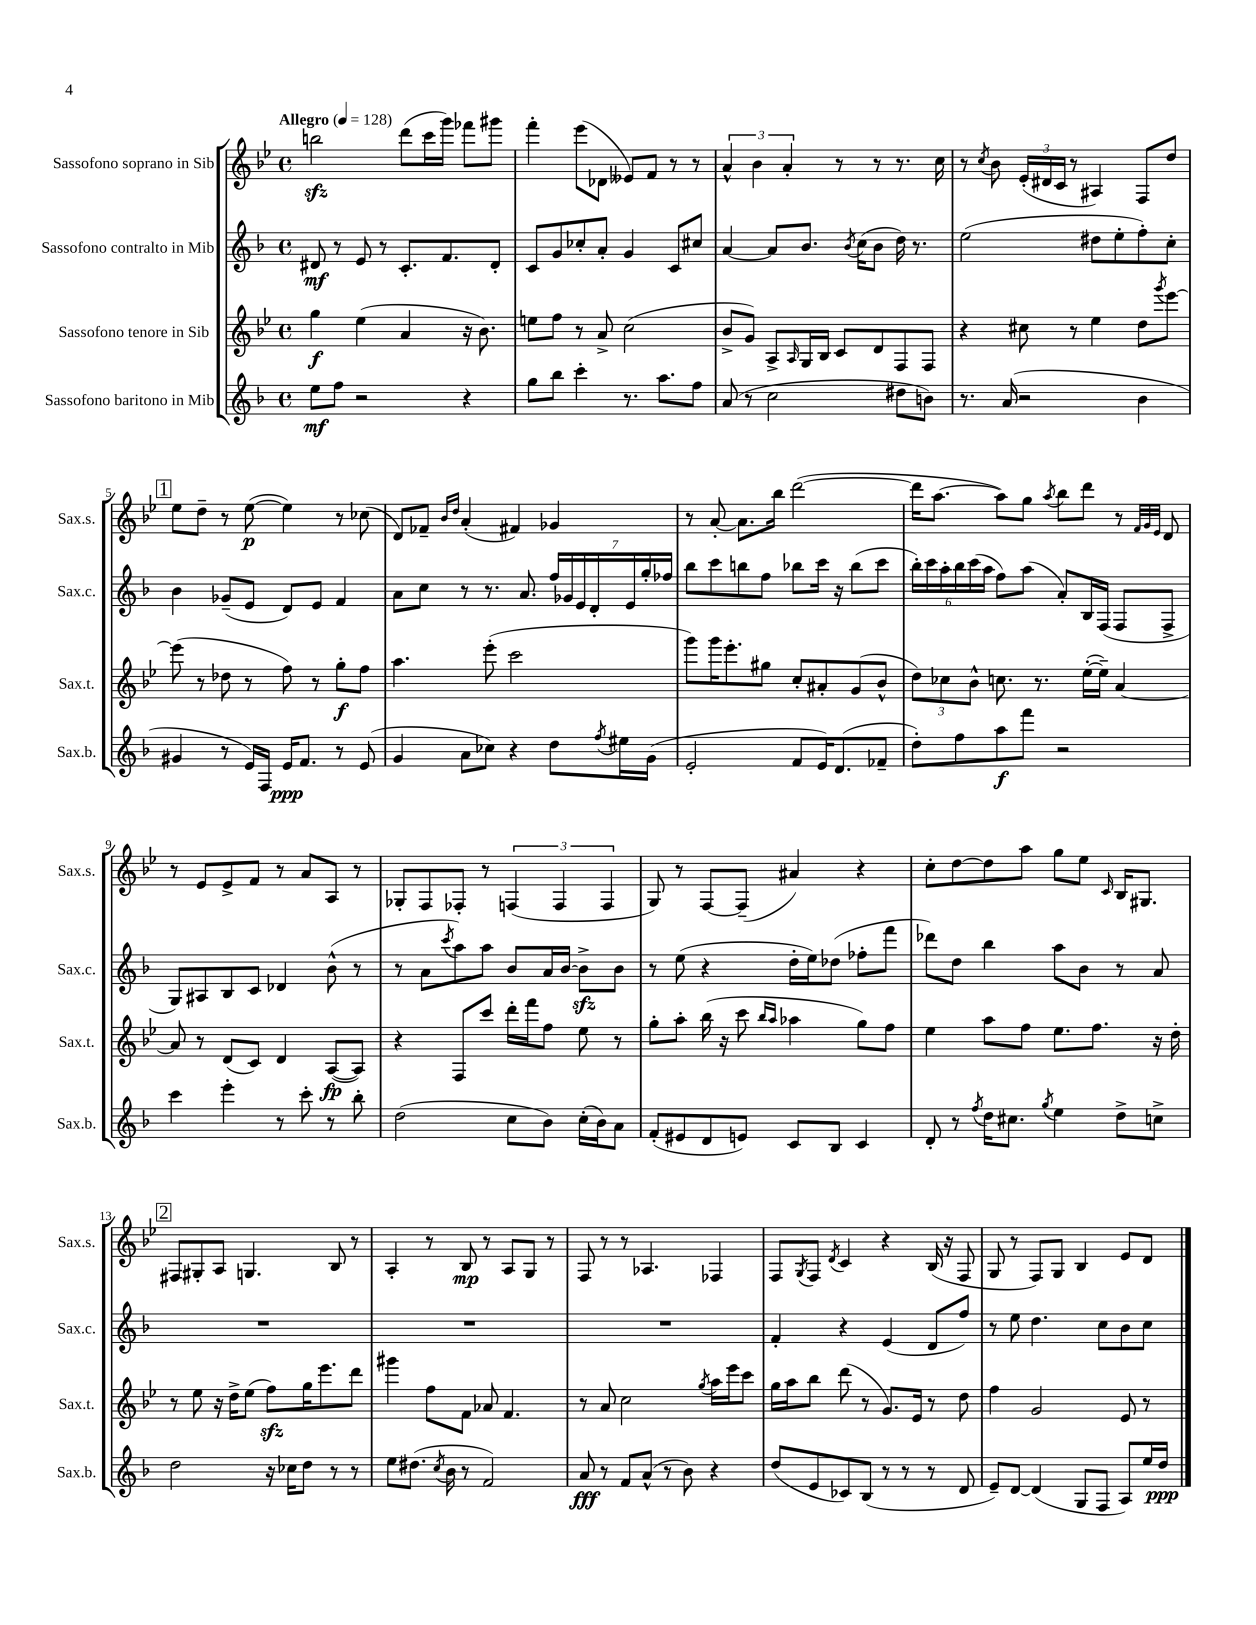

**kern	**dynam	**kern	**dynam	**kern	**dynam	**kern	**dynam
*part4	*part4	*part3	*part3	*part2	*part2	*part1	*part1
*staff4	*staff4	*staff3	*staff3	*staff2	*staff2	*staff1	*staff1
*I"Sassofono baritono in Mib	*	*I"Sassofono tenore in Sib	*	*I"Sassofono contralto in Mib	*	*I"Sassofono soprano in Sib	*
*I'Sax.b.	*	*I'Sax.t.	*	*I'Sax.c.	*	*I'Sax.s.	*
*clefG2	*	*clefG2	*	*clefG2	*	*clefG2	*
*k[b-]	*	*k[b-e-]	*	*k[b-]	*	*k[b-e-]	*
*M4/4	*	*M4/4	*	*M4/4	*	*M4/4	*
*met(c)	*	*met(c)	*	*met(c)	*	*met(c)	*
*MM128	*	*MM128	*	*MM128	*	*MM128	*
=1	=1	=1	=1	=1	=1	=1	=1
!	!	!	!	!	!	!LO:TX:a:B:t=Allegro	!
8ee\L	mf	4gg\	f	8d#X/	mf	2bbnzz\	.
8ff\J	.	.	.	8r	.	.	.
2r	.	(4ee-\	.	8e/	.	.	.
.	.	.	.	8r	.	.	.
.	.	4a/	.	8.c'/L	.	(8ddd\L	.
.	.	.	.	.	.	16ccc\L	.
.	.	.	.	8.f/	.	16ggg\JJ)	.
4r	.	16r	.	.	.	8fff-X\L	.
.	.	8.b-\)	.	.	.	.	.
.	.	.	.	8d#'/J	.	8ggg#X\J	.
=2	=2	=2	=2	=2	=2	=2	=2
8gg\L	.	8een\L	.	8c/L	.	4fff'\	.
8bb-\J	.	8ff\J	.	8g/	.	.	.
4ccc'\	.	8r	.	8cc-X'/	.	(8eee-\L	.
.	.	8a^/	.	8a'/J	.	8d-X\J	.
8.r	.	(2cc\	.	4g/	.	8e--X/L)	.
.	.	.	.	.	.	8f/J	.
8.aa\L	.	.	.	.	.	.	.
.	.	.	.	8c/L	.	8r	.
8ff\J	.	.	.	8cc#X/J	.	8r	.
=3	=3	=3	=3	=3	=3	=3	=3
(8a/	.	8b-^/L	.	[4a/	.	6a^^/	.
8r	.	8g/J)	.	.	.	.	.
.	.	.	.	.	.	6b-\	.
2cc\	.	8A^/L	.	8a/L]	.	.	.
.	.	.	.	.	.	6a'/	.
.	.	16qqA/	.	.	.	.	.
.	.	16G/L	.	8.b-/J	.	.	.
.	.	16B-/JJ	.	.	.	.	.
.	.	8c/L	.	.	.	8r	.
.	.	.	.	8qb-/	.	.	.
.	.	.	.	(16cc\KL	.	.	.
.	.	8d/	.	8b-\J	.	8r	.
8dd#X\L	.	8F/	.	16dd\)	.	8.r	.
.	.	.	.	8.r	.	.	.
8bn\J)	.	8F/J	.	.	.	.	.
.	.	.	.	.	.	16cc\	.
=4	=4	=4	=4	=4	=4	=4	=4
8.r	.	4r	.	(2ee\	.	8r	.
.	.	.	.	.	.	8qcc/	.
.	.	.	.	.	.	8b-\	.
(16a/	.	.	.	.	.	.	.
2r	.	8cc#X\	.	.	.	(24e-'/LL	.
.	.	.	.	.	.	24d#X/	.
.	.	.	.	.	.	24c/JJ	.
.	.	8r	.	.	.	8r	.
.	.	4ee-\	.	8dd#X\L	.	4A#X/)	.
.	.	.	.	8ee'\	.	.	.
4b-\	.	8dd\L	.	8ff'\)	.	8F/L	.
.	.	8qggg/	.	.	.	.	.
.	.	[8eee-\J	.	8cc'\J	.	8dd/J	.
!!LO:LB:g=z
!!LO:REH:place=s1:t=1
=5	=5	=5	=5	=5	=5	=5	=5
4g#X/	.	(8eee-\]	.	4b-\	.	8ee-\L	.
.	.	8r	.	.	.	8dd~\J	.
8r	.	8dd-X\	.	(8g-X~/L	.	8r	.
16e/LL)	.	8r	.	8e/J	.	([8ee-\	p
16F/JJ	.	.	.	.	.	.	.
16e/KL	ppp	8ff\)	.	8d/L)	.	4ee-\])	.
8.f/J	.	.	.	.	.	.	.
.	.	8r	.	8e/J	.	.	.
8r	.	8gg'\L	f	4f/	.	8r	.
(8e/	.	8ff\J	.	.	.	(8cc-X\	.
=6	=6	=6	=6	=6	=6	=6	=6
4g/	.	4.aa\	.	8a\L	.	8d/L)	.
.	.	.	.	8cc\J	.	8f-X~/J	.
.	.	.	.	.	.	16qqb-/LL	.
.	.	.	.	.	.	16qqdd/JJ	.
8a\L	.	.	.	8r	.	(4a'/	.
8cc-X\J)	.	(8eee-'\	.	8.r	.	.	.
4r	.	2ccc\	.	.	.	4f#X/)	.
.	.	.	.	8.a/	.	.	.
8dd\L	.	.	.	28ff/LL	.	4g-X/	.
.	.	.	.	28g-X/	.	.	.
.	.	.	.	28e/	.	.	.
.	.	.	.	28d'/	.	.	.
8qff/	.	.	.	.	.	.	.
16ee#X\L	.	.	.	.	.	.	.
.	.	.	.	28e/	.	.	.
.	.	.	.	28gg'/	.	.	.
(16g\JJ	.	.	.	.	.	.	.
.	.	.	.	28ff-X/JJ	.	.	.
=7	=7	=7	=7	=7	=7	=7	=7
2e'/	.	8ggg\L)	.	8bb-\L	.	8r	.
.	.	16ggg\K	.	8ccc\	.	[8a'/	.
.	.	8.eee-'\	.	.	.	.	.
.	.	.	.	8bbn\	.	8.a\L]	.
.	.	8gg#X\J	.	8ff\J	.	.	.
.	.	.	.	.	.	16bb-\Jk	.
8f/L	.	8cc'/L	.	8bb-X\L	.	([2ddd\	.
16e/K)	.	8a#X'/	.	16ccc\Jk	.	.	.
(8.d/	.	.	.	16r	.	.	.
.	.	(8g/	.	(8bb-\L	.	.	.
8f-X~/J	.	8b-^^/J	.	8ccc\J	.	.	.
=8	=8	=8	=8	=8	=8	=8	=8
8dd'\L)	.	12dd\L)	.	24bb-'\LL)	.	16ddd\KL]	.
.	.	.	.	24ccc\	.	.	.
.	.	.	.	.	.	[8.aa\J	.
.	.	12cc-X\	.	24aa'\	.	.	.
8ff\	.	.	.	24bb-\	.	.	.
.	.	12b-^^\J	.	(24ccc\	.	.	.
.	.	.	.	24aa\JJ	.	.	.
8aa\	f	8.ccn\	.	8ff\L)	.	8aa\L])	.
8fff\J	.	.	.	(8aa\J	.	8gg\J	.
.	.	8.r	.	.	.	.	.
.	.	.	.	.	.	8qaa/	.
2r	.	.	.	8a'/L)	.	8bb-\L	.
.	.	([16ee-'\LL	.	16B-/L	.	8ddd\J	.
.	.	16ee-~\JJ])	.	(16F/JJ	.	.	.
.	.	[4a/	.	8F/L	.	8r	.
.	.	.	.	.	.	32qqf/LLL	.
.	.	.	.	.	.	32qqg/	.
.	.	.	.	.	.	32qqe-/JJJ	.
.	.	.	.	8F^/J	.	8d/	.
!!LO:LB:g=z
=9	=9	=9	=9	=9	=9	=9	=9
4ccc\	.	8a/]	.	8G/L)	.	8r	.
.	.	8r	.	8A#X/	.	8e-/L	.
4eee'\	.	(8d/L	.	8B-/	.	8e-^/	.
.	.	8c/J)	.	8c/J	.	8f/J	.
8r	.	4d/	.	4d-X/	.	8r	.
8ccc'\	.	.	.	.	.	8a/L	.
8r	.	([8A/L	fp	(8b-^^\	.	8A/J	.
8bb-'\	.	8A/J])	.	8r	.	8r	.
=10	=10	=10	=10	=10	=10	=10	=10
(2dd\	.	4r	.	8r	.	8G-X'/L	.
.	.	.	.	8a\L	.	8F/	.
.	.	.	.	8qccc/	.	.	.
.	.	8F/L	.	8aa\)	.	8F-X'/J	.
.	.	8ccc/J	.	8aa\J	.	8r	.
8cc\L	.	16ddd'\LL	.	8b-/L	.	(6Fn/	.
.	.	16fff\J	.	.	.	.	.
8b-\J)	.	8ff\J	.	16a/L	.	.	.
.	.	.	.	.	.	6F/	.
.	.	.	.	[16b-/JJ	.	.	.
(16cc'\LL	.	8ee-\	.	8b-zz^\L]	.	.	.
16b-\J)	.	.	.	.	.	.	.
.	.	.	.	.	.	6F/	.
8a\J	.	8r	.	8b-\J	.	.	.
=11	=11	=11	=11	=11	=11	=11	=11
(8f'/L	.	8gg'\L	.	8r	.	8G/)	.
8e#X/	.	8aa'\J	.	(8ee\	.	8r	.
8d/	.	(16bb-\	.	4r	.	[8F/L	.
.	.	16r	.	.	.	.	.
8en/J)	.	8ccc\	.	.	.	(8F~/J]	.
.	.	16qqbb-/LL	.	.	.	.	.
.	.	16qqaa/JJ	.	.	.	.	.
8c/L	.	4aa-X\	.	16dd'\LL	.	4a#X/)	.
.	.	.	.	16ee\J)	.	.	.
8B-/J	.	.	.	(8dd-X\J	.	.	.
4c/	.	8gg\L)	.	8ff-X'\L	.	4r	.
.	.	8ff\J	.	8fff\J	.	.	.
=12	=12	=12	=12	=12	=12	=12	=12
8d'/	.	4ee-\	.	8ddd-X\L)	.	8cc'\L	.
8r	.	.	.	8dd\J	.	[8dd\	.
8qff/	.	.	.	.	.	.	.
16dd\KL	.	8aa\L	.	4bb-\	.	8dd\]	.
8.cc#X\J	.	.	.	.	.	.	.
.	.	8ff\J	.	.	.	8aa\J	.
8qgg/	.	.	.	.	.	.	.
4ee\	.	8.ee-\L	.	8aa\L	.	8gg\L	.
.	.	.	.	8b-\J	.	8ee-\J	.
.	.	8.ff\J	.	.	.	.	.
.	.	.	.	.	.	16qqc/	.
8dd^\L	.	.	.	8r	.	16B-/KL	.
.	.	.	.	.	.	8.G#X/J	.
8ccn^\J	.	16r	.	8a/	.	.	.
.	.	16dd'\	.	.	.	.	.
!!LO:LB:g=z
!!LO:REH:place=s1:t=2
=13	=13	=13	=13	=13	=13	=13	=13
2dd\	.	8r	.	1r	.	8F#X/L	.
.	.	8ee-\	.	.	.	8G#X'/	.
.	.	16r	.	.	.	8A/J	.
.	.	16dd^\KL	.	.	.	.	.
.	.	(8ee-\J	.	.	.	4.Gn/	.
16r	.	8ffzz\L)	.	.	.	.	.
16cc-X\KL	.	.	.	.	.	.	.
8dd\J	.	16gg\K	.	.	.	.	.
.	.	8.eee-\	.	.	.	.	.
8r	.	.	.	.	.	8B-/	.
8r	.	8ddd\J	.	.	.	8r	.
=14	=14	=14	=14	=14	=14	=14	=14
8ee\L	.	4ggg#X\	.	1r	.	4A'/	.
(8.dd#X\J	.	.	.	.	.	.	.
.	.	8ff\L	.	.	.	8r	.
8qcc/	.	.	.	.	.	.	.
16b-\	.	.	.	.	.	.	.
8r	.	8f\J	.	.	.	8B-/	mp
2f/)	.	8a-X/	.	.	.	8r	.
.	.	4.f/	.	.	.	8A/L	.
.	.	.	.	.	.	8G/J	.
.	.	.	.	.	.	8r	.
=15	=15	=15	=15	=15	=15	=15	=15
8a/	fff	8r	.	1r	.	8F/	.
8r	.	8a/	.	.	.	8r	.
8f/L	.	2cc\	.	.	.	8r	.
(8a^^/J	.	.	.	.	.	4.A-X/	.
8r	.	.	.	.	.	.	.
8b-\)	.	.	.	.	.	.	.
.	.	8qgg/	.	.	.	.	.
4r	.	16aa\LL	.	.	.	4F-X/	.
.	.	16eee-\J	.	.	.	.	.
.	.	8ccc\J	.	.	.	.	.
=16	=16	=16	=16	=16	=16	=16	=16
(8dd/L	.	16gg\LL	.	4f'/	.	8F/L	.
.	.	16aa\J	.	.	.	.	.
.	.	.	.	.	.	8qG/	.
8e/	.	8bb-\J	.	.	.	8F/J	.
.	.	.	.	.	.	8qd/	.
8c-X/)	.	(8ddd\	.	4r	.	4c/	.
(8B-/J	.	8r	.	.	.	.	.
8r	.	8.g/L)	.	(4e/	.	4r	.
8r	.	.	.	.	.	.	.
.	.	16e-/Jk	.	.	.	.	.
8r	.	8r	.	8d/L	.	(16B-/	.
.	.	.	.	.	.	16r	.
8d/	.	8dd\	.	8ff/J)	.	8F/	.
=17	=17	=17	=17	=17	=17	=17	=17
8e~/L)	.	4ff\	.	8r	.	8G/	.
[8d/J	.	.	.	8ee\	.	8r	.
(4d/]	.	2g/	.	4.dd\	.	8F/L)	.
.	.	.	.	.	.	8G/J	.
8G/L	.	.	.	.	.	4B-/	.
8F/J	.	.	.	8cc\L	.	.	.
8A/L)	.	8e-/	.	8b-\	.	8e-/L	.
16ee/L	.	8r	.	8cc\J	.	8d/J	.
16dd/JJ	ppp	.	.	.	.	.	.
==	==	==	==	==	==	==	==
*-	*-	*-	*-	*-	*-	*-	*-
